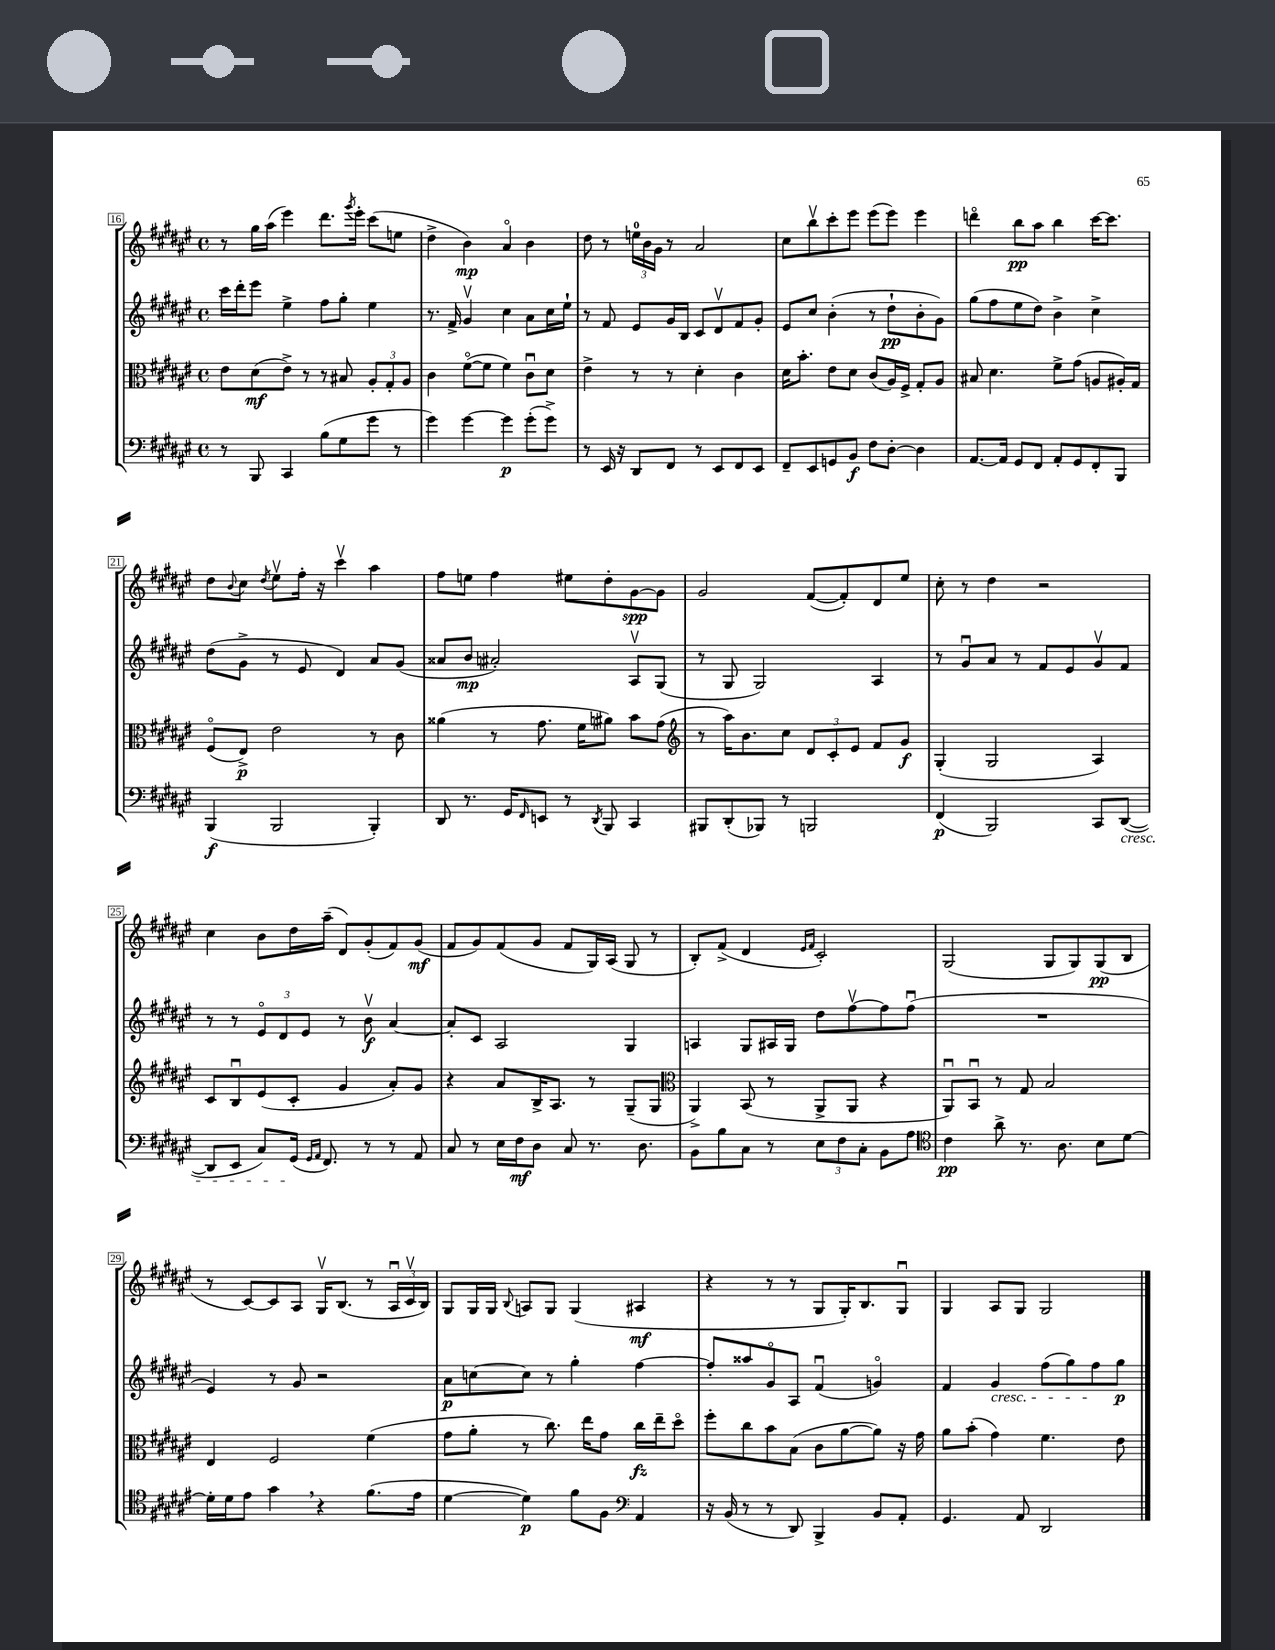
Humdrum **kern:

**kern	**kern	**kern	**kern
*staff4	*staff3	*staff2	*staff1
*clefF4	*clefC3	*clefG2	*clefG2
*k[f#c#g#d#a#e#]	*k[f#c#g#d#a#e#]	*k[f#c#g#d#a#e#]	*k[f#c#g#d#a#e#]
*M4/4	*M4/4	*M4/4	*M4/4
*met(c)	*met(c)	*met(c)	*met(c)
8r	8e#	16ccc#	8r
.	.	16ddd#'	.
8BBB	(8d#	8eee#	16gg#
.	.	.	(16aa#
4CC#	8e#^)	4ee#^	4eee#)
.	8r	.	.
(8B	8r	8ff#	8.ddd#
8G#	8B#	8gg#'	.
.	.	.	8qggg#
.	.	.	16eee#'
8g#	12A#'	4ee#	(8ccc#
.	12G#'	.	.
8r	.	.	8ee
.	12A#	.	.
=	=	=	=
4g#)	4c#	8.r	4dd#^
.	.	16f#^	.
[4g#	([8f#o	4g#v	4b)
.	8f#]	.	.
4g#]	4f#)	4cc#	4a#o
(8g#'	8c#u	8a#	4b
8g#^)	8d#	16cc#	.
.	.	16ee#`	.
=	=	=	=
8r	4e#^	8r	8dd#
16EE#	.	8f#	8r
16r	.	.	.
8DD#	8r	8e#	24ee
.	.	.	24b
.	.	.	24g#
8FF#	8r	16g#	8r
.	.	16B	.
8r	4d#'	8c#	2a#
8EE#	.	8d#v	.
8FF#	4c#	8f#	.
8EE#	.	8g#'	.
=	=	=	=
8FF#~	16d#	8e#	8cc#
.	8.b'	.	.
8EE#	.	8cc#	8bbv
8GG	8e#	(4b'	8ccc#'
8BB	8d#	.	8eee#
8F#	(8c#	8r	(8eee#
[8D#'	16A#)	8dd#`	8eee#)
.	16F#^	.	.
4D#]	8G#'	8b'	4eee#
.	8A#	8g#)	.
=	=	=	=
[8.AA#	8B#	(8gg#	4dddo
.	4.d#	8ff#	.
16AA#]	.	.	.
8GG#	.	8ee#	8bb
8FF#	.	8dd#)	8aa#
8AA#'	8f#^	4b^	4bb
8GG#	(8g#	.	.
8FF#'	8A	4cc#^	[16ccc#
.	.	.	8.ccc#]
8BBB	16A#')	.	.
.	16G#	.	.
=	=	=	=
(4BBB	(8F#o	(8dd#	8dd#
.	.	.	8qqb
.	8E#^)	8g#^	8cc#
.	.	.	8qdd#
2BBB	2e#	8r	8ee#v
.	.	8e#	16ff#'
.	.	.	16r
.	.	4d#)	4ccc#v
4BBB')	8r	8a#	4aa#
.	8c#	(8g#	.
=	=	=	=
8DD#	(4a##	8a##	8ff#
8.r	.	8b	8ee
.	8r	2a#')	4ff#
16GG#	.	.	.
16qqFF#	.	.	.
8EE	8.g#	.	.
8r	.	.	8ee#
.	16f#	.	.
8qDD#	.	.	.
8BBB	8a#)	.	8dd#'
4CC#	8b	8A#v	[8g#
.	(8g#	(8G#	8g#]
=	=	=	=
*	*clefG2	*	*
8BBB#	8r	8r	2g#
(8DD#'	16aa#)	8G#	.
.	8.b	.	.
8BBB-)	.	2G#)	.
8r	8cc#	.	.
2BBB	12d#	.	([8f#
.	12c#'	.	.
.	.	.	8f#'])
.	12e#	.	.
.	8f#	4A#	8d#
.	8g#	.	8ee#
=	=	=	=
(4FF#	(4G#'	8r	8cc#'
.	.	8g#u	8r
2BBB)	2G#	8a#	4dd#
.	.	8r	.
.	.	8f#	2r
.	.	8e#	.
8CC#	4A#)	8g#v	.
([8DD#	.	8f#	.
=	=	=	=
8DD#]	8c#	8r	4cc#
8EE#	8Bu	8r	.
8C#)	(8e#	12e#o	8b
.	.	12d#	.
(16GG#	8c#'	.	16dd#
.	.	12e#	.
16qqGG#	.	.	.
16qqAA#	.	.	.
8.FF#)	.	.	(16aa#~
.	4g#	8r	8d#)
8r	.	8bv	(8g#'
8r	8a#')	[4a#	8f#)
8AA#	8g#	.	(8g#
=	=	=	=
8C#	4r	8a#']	8f#
8r	.	8c#	8g#)
16E#	8a#	2A#	(8f#
16F#	.	.	.
8D#	16B^	.	8g#
.	8.A#	.	.
8C#	.	.	8f#
8.r	8r	.	16G#)
.	.	.	(16A#
.	(8G#~	4G#	8G#
8.D#	.	.	.
.	8G#	.	8r
=	=	=	=
*	*clefC3	*	*
8BB	4AA#^)	4A	8B')
8B	.	.	(8f#^
8C#	(8BB	8G#	4d#
8r	8r	16A#	.
.	.	16G#	.
.	.	.	16qqe#
.	.	.	16qqf#
12E#	8AA#^	8dd#	2c#')
12F#	.	.	.
.	8AA#	[8ff#v	.
12C#'	.	.	.
8BB	4r	8ff#]	.
8A#	.	(8ff#u	.
=	=	=	=
*clefC4	*	*	*
4c#	8AA#u)	1r	(2G#
.	8BBu	.	.
8a#^	8r	.	.
8.r	8G#	.	.
.	2B	.	8G#
8.A#	.	.	.
.	.	.	8G#)
8B	.	.	(8G#
[8d#	.	.	8B
=	=	=	=
16d#']	4E#	4e#)	8r
16d#	.	.	.
8e#	.	.	[8c#)
4g#	2F#	8r	8c#]
.	.	8g#	8A#
4r	.	2r	16G#v
.	.	.	(8.B
(8.f#	(4f#	.	8r
.	.	.	24A#u
.	.	.	24c#v
16e#	.	.	.
.	.	.	24B)
=	=	=	=
[4d#	8g#	8a#	8G#
.	8a#'	[8cc	16G#
.	.	.	16G#
.	.	.	8qqB
4d#])	8r	8cc]	8A
.	8.cc#)	8r	8G#
8f#	.	4gg#'	(4G#
.	16ee#	.	.
8F#	8g#	.	.
*clefF4	*	*	*
4AA#	16cc#	[4ff#	4A#
.	16ee#~	.	.
.	8dd#o	.	.
=	=	=	=
16r	8ff#'	8ff#']	4r
(16BB	.	.	.
8r	8cc#	8aa##	.
8r	8b	8g#o	8r
8DD#)	(8B	8A#	8r
4BBB^	8c#	(4f#u	8G#
.	[8a#	.	16G#')
.	.	.	8.B
8BB	8a#])	4go)	.
8AA#'	16r	.	8G#u
.	16g#	.	.
=	=	=	=
4.GG#	8a#	4f#	4G#
.	(8b'	.	.
.	4g#)	4g#	8A#
8AA#	.	.	8G#
2DD#	4.f#	(8ff#	2G#
.	.	8gg#)	.
.	.	8ff#	.
.	8e#	8gg#	.
==	==	==	==
*-	*-	*-	*-
